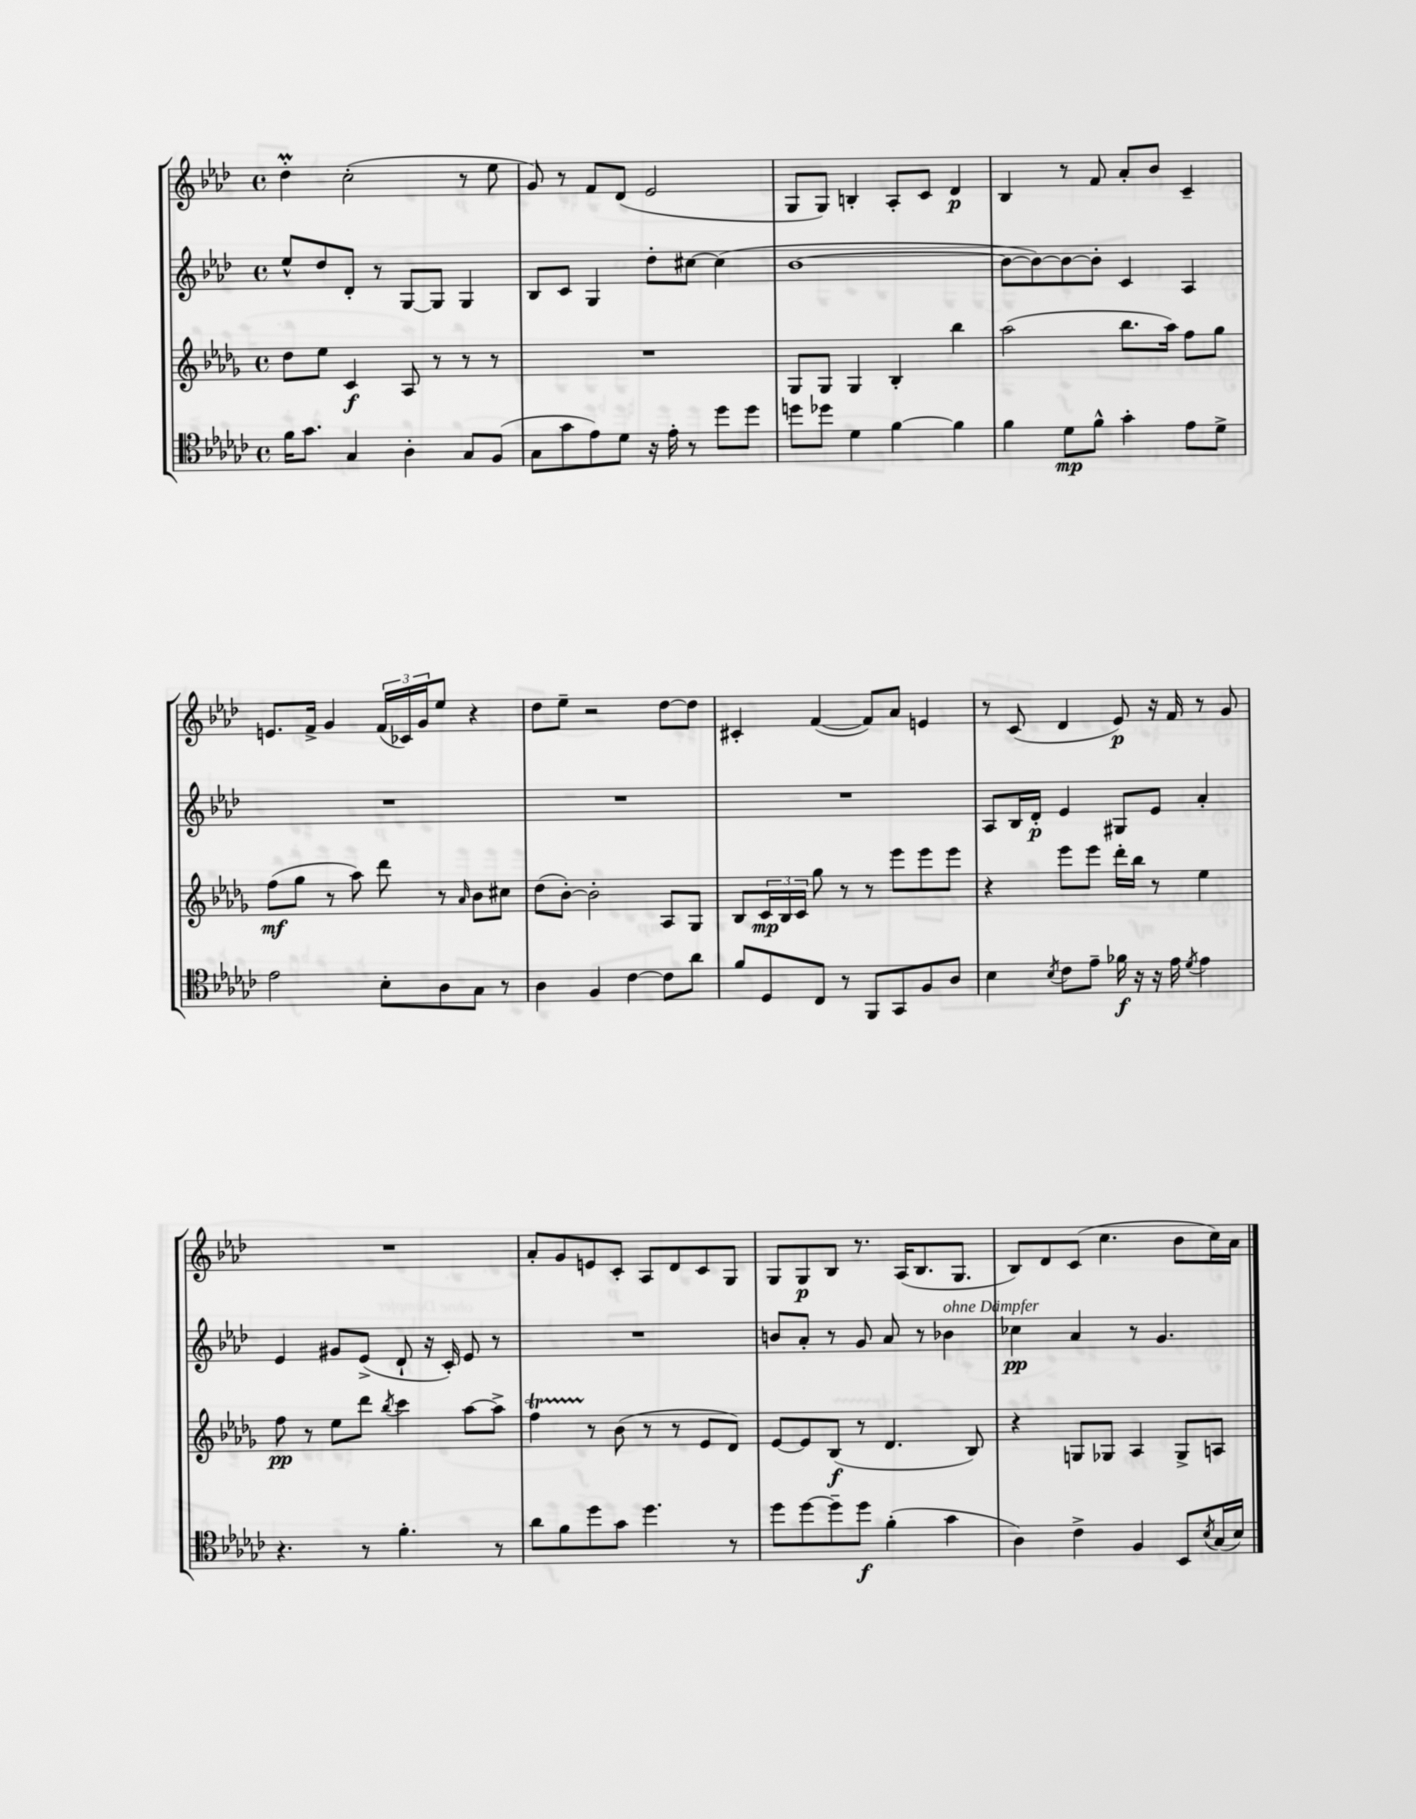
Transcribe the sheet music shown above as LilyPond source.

<<
\new StaffGroup <<
\new Staff = "s0" {
    \clef treble \key aes \major \defaultTimeSignature \time 4/4
    des''4-.\prall c''2-.( r8 ees''8 |
    g'8) r8 f'8 des'8( ees'2 |
    g8 g8) b4-. aes8-. c'8 des'4\p |
    bes4 r8 f'8 aes'8-. bes'8 c'4-- |
    e'8. f'16-> g'4 \tuplet 3/2 { f'16( ces'16) g'16 } ees''8 r4 |
    des''8 ees''8-- r2 des''8~ des''8 |
    cis'4-. f'4~( f'8) aes'8 e'4 |
    r8 c'8( des'4 ees'8\p) r16 f'16 r8 g'8 |
    R1 |
    aes'8-. g'8 e'8 c'8-. aes8 des'8 c'8 g8 |
    g8 g8\p bes8 r8. aes16( bes8. g8. |
    bes8) des'8 c'8( c''4. bes'8 c''16) aes'16 \bar "|." |
}
\new Staff = "s1" {
    \clef treble \key aes \major \defaultTimeSignature \time 4/4
    ees''8-^ des''8 des'8-. r8 g8~ g8 g4 |
    bes8 c'8 g4 des''8-. cis''8~ cis''4( |
    bes'1~ |
    bes'8~ bes'8~) bes'8~ bes'8-. c'4 aes4 |
    R1 |
    R1 |
    R1 |
    aes8 bes16 des'16-.\p ees'4 gis8 ees'8 aes'4-. |
    ees'4 gis'8 ees'8->( des'8-! r16 c'16-.) ees'8 r8 |
    R1 |
    b'8 aes'8-. r8 g'8 aes'8 r8 bes'4^\markup { \italic "ohne Dämpfer" } |
    ces''4\pp aes'4 r8 g'4. \bar "|." |
}
\new Staff = "s2" {
    \clef treble \key des \major \defaultTimeSignature \time 4/4
    des''8 ees''8 c'4\f aes8 r8 r8 r8 |
    R1 |
    ges8 ges8 ges4 bes4-. bes''4 |
    aes''2( bes''8. aes''16) f''8 ges''8 |
    f''8\mf( ges''8 r8 aes''8) des'''8 r8 \grace { aes'16 } bes'8 cis''8 |
    des''8( bes'8~-.) bes'2-. aes8 ges8 |
    bes8 \tuplet 3/2 { c'16\mp bes16 c'16 } ges''8 r8 r8 ees'''8 ees'''8 ees'''8 |
    r4 ees'''8 ees'''8 des'''16-. bes''16 r8 ees''4 |
    f''8\pp r8 ees''8 des'''8 \acciaccatura { bes''8 } c'''4 aes''8~ aes''8-> |
    f''4\startTrillSpan r8\stopTrillSpan bes'8( r8 r8 ees'8 des'8) |
    ees'8~ ees'8 bes8\f( r8 des'4. bes8) |
    r4 g8 ges8 aes4 ges8-> a8 \bar "|." |
}
\new Staff = "s3" {
    \clef tenor \key ges \major \defaultTimeSignature \time 4/4
    f'16 ges'8. ges4 aes4-. ges8 f8( |
    ges8 ges'8 ees'8) des'8 r16 ees'16-. r8 des''8 des''8 |
    d''8 des''8 des'4 f'4~ f'4 |
    f'4 des'8\mp f'8-^ ges'4-. ees'8 des'8-> |
    ees'2 bes8-. aes8 ges8 r8 |
    aes4 f4 ces'4~ ces'8 aes'8 |
    f'8 des8 ces8 r8 f,8 ges,8 f8 aes8 |
    bes4 \acciaccatura { bes8 } ces'8 ees'8-- fes'16\f r16 r16 ees'16 \acciaccatura { des'8 } ees'4 |
    r4. r8 f'4.-. r8 |
    aes'8 f'8 des''8 ges'8 des''4. r8 |
    des''8 des''8~ des''8-- des''8\f f'4-.( ges'4 |
    aes4) ces'4-> f4 bes,8 \acciaccatura { bes8 } ges16( bes16) \bar "|." |
}
>>
>>
\layout { \context { \Score \remove "Bar_number_engraver" } }
